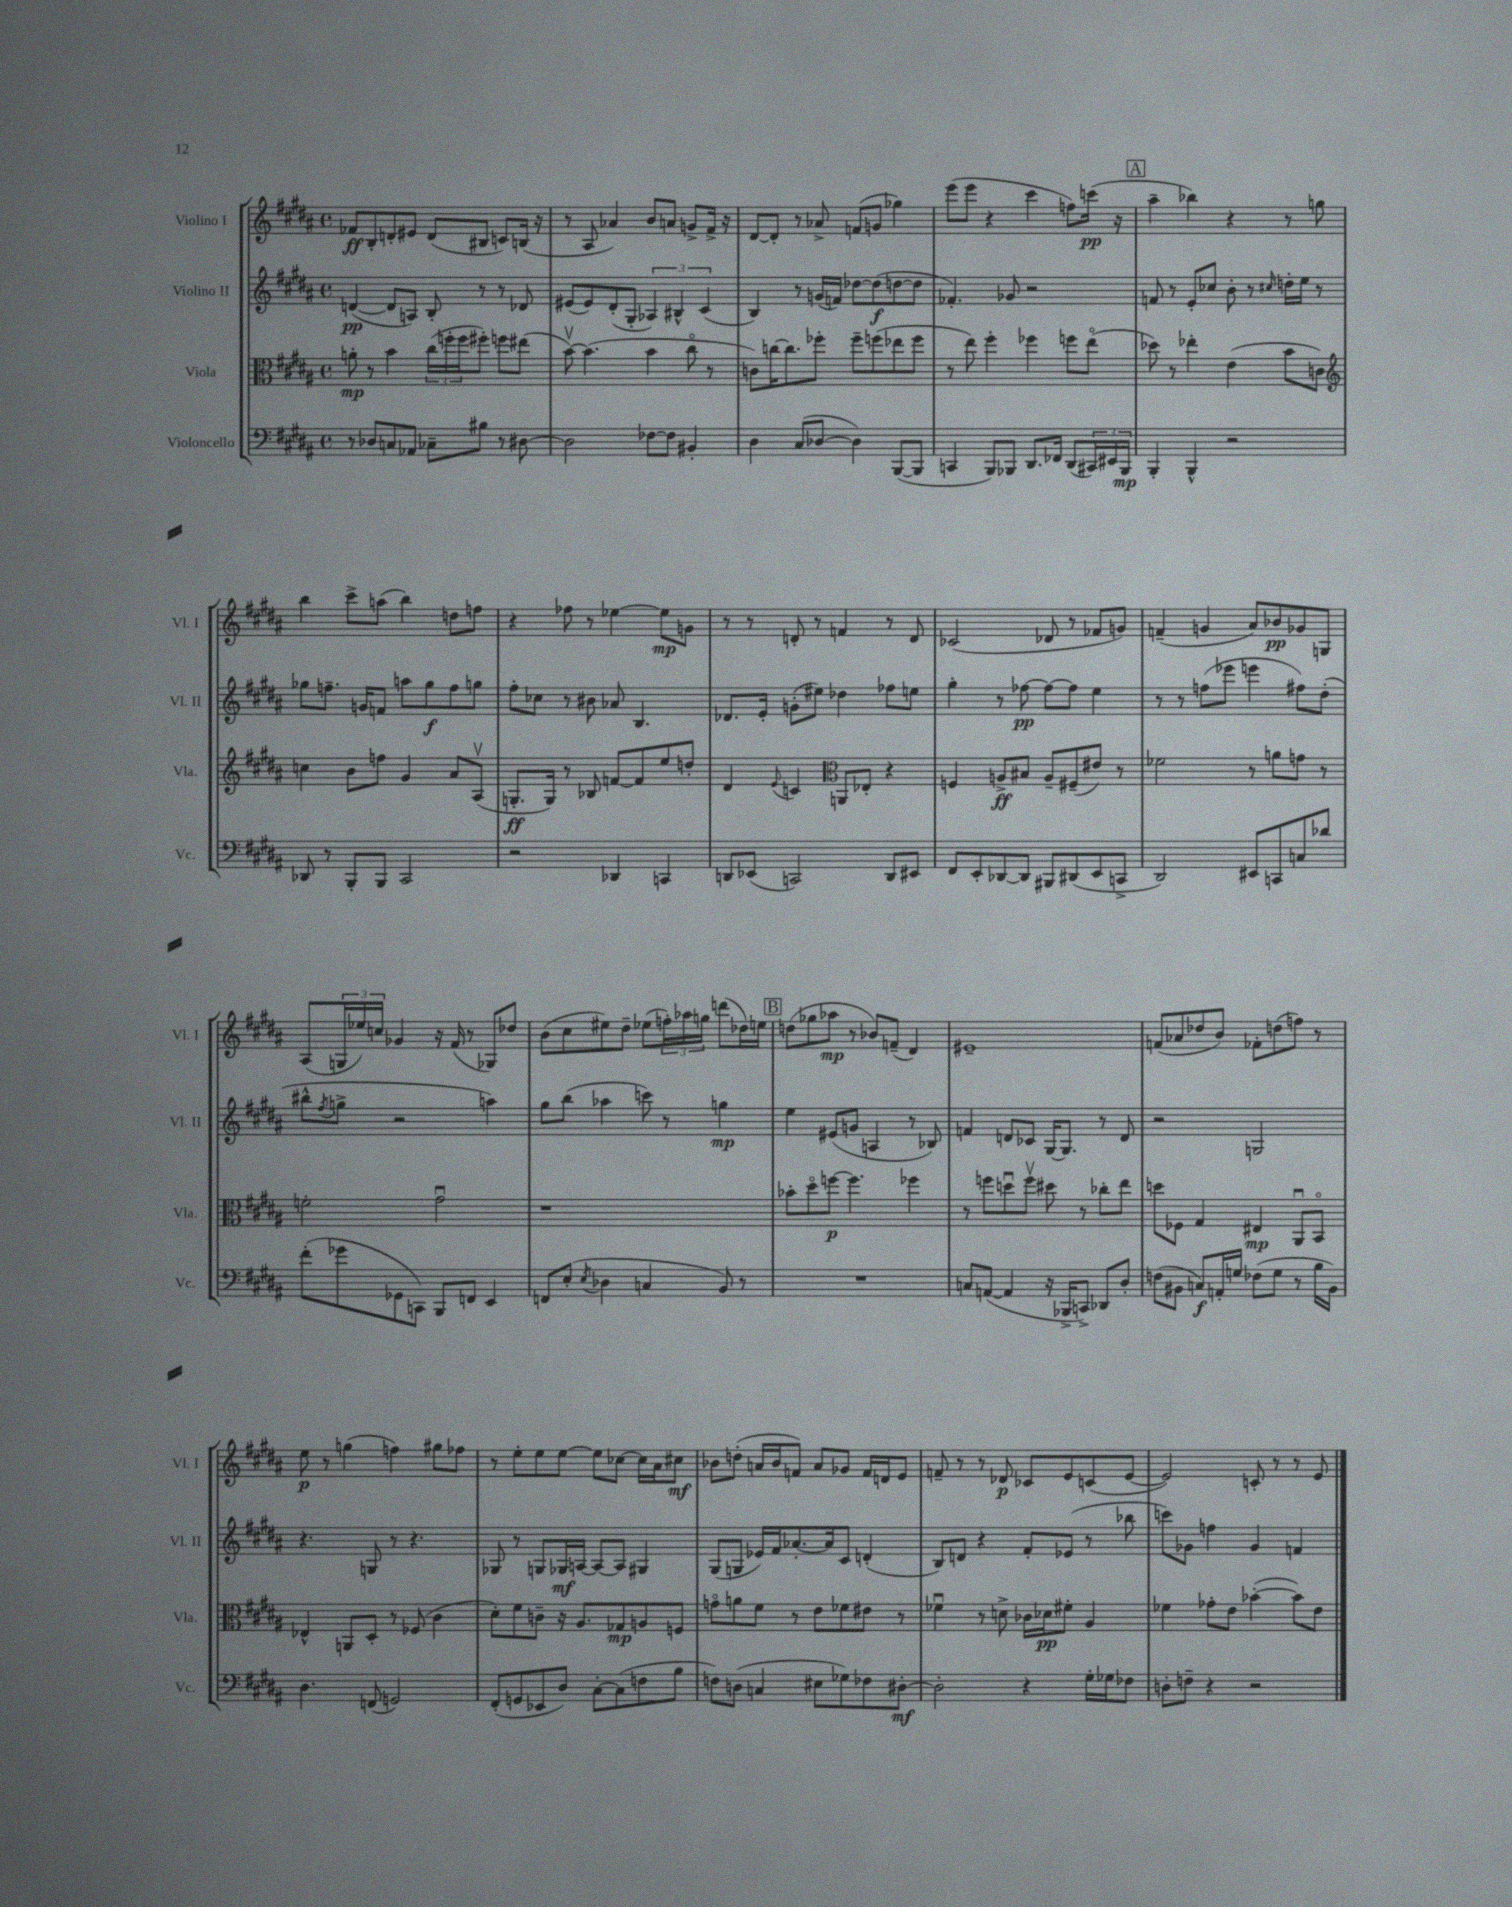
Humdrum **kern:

**kern	**dynam	**kern	**dynam	**kern	**dynam	**kern	**dynam
*part4	*part4	*part3	*part3	*part2	*part2	*part1	*part1
*staff4	*staff4	*staff3	*staff3	*staff2	*staff2	*staff1	*staff1
*I"Violoncello	*	*I"Viola	*	*I"Violino II	*	*I"Violino I	*
*I'Vc.	*	*I'Vla.	*	*I'Vl. II	*	*I'Vl. I	*
*clefF4	*	*clefC3	*	*clefG2	*	*clefG2	*
*k[f#c#g#d#a#]	*	*k[f#c#g#d#a#]	*	*k[f#c#g#d#a#]	*	*k[f#c#g#d#a#]	*
*M4/4	*	*M4/4	*	*M4/4	*	*M4/4	*
*met(c)	*	*met(c)	*	*met(c)	*	*met(c)	*
=1	=1	=1	=1	=1	=1	=1	=1
8r	.	8an'\	mp	([4dn/	pp	8f-X/L	ff
8D-X/L	.	8r	.	.	.	8B'/	.
8Cn/	.	4b\	.	8d/L]	.	8dn'/	.
8AA-X/J	.	.	.	8An/J)	.	8e#X/J	.
8C-X~\L	.	(24cc#\LL	.	8B'/	.	(8d/L	.
.	.	24ffn'\	.	.	.	.	.
.	.	24ff\J	.	.	.	.	.
8B#X\J	.	8ff#X'\J)	.	8r	.	8B#X/J	.
8r	.	8ffn\L	.	8r	.	8cn/L)	.
[8D#X\	.	(8ee#X\J	.	8d-X/	.	(16Bn/Jk	.
.	.	.	.	.	.	16r	.
=2	=2	=2	=2	=2	=2	=2	=2
2D#\]	.	[8bv\)	.	(8e#X/L	.	8r	.
.	.	(4.b\]	.	8e#/)	.	8A#/	.
.	.	.	.	(8d#'/	.	4a-X/)	.
.	.	.	.	8G#'/J	.	.	.
[8F-X\L	.	4b\	.	6A-X/)	.	8b/L	.
8F-\J]	.	.	.	.	.	8an/J	.
.	.	.	.	6B#X^^/	.	.	.
4BB#X'/	.	8cc#\	.	.	.	8gn^/L	.
.	.	.	.	(6c#/	.	.	.
.	.	8r	.	.	.	16f#^/Jk	.
.	.	.	.	.	.	16r	.
=3	=3	=3	=3	=3	=3	=3	=3
4D#\	.	8cn\L)	.	4B/)	.	[8d#/L	.
.	.	[16ccn\K	.	.	.	8d#'/J]	.
.	.	8.cc\]	.	.	.	.	.
(8C#/L	.	.	.	8r	.	8r	.
[8D-X/J	.	8ff-X'\J	.	(16gn/LL	.	8a-X^/	.
.	.	.	.	16fn/JJ)	.	.	.
4D-\])	.	8ff-~\L	.	[8dd-X\L	.	(8fn/L	.
.	.	(8ffn\	.	(8dd-\]	f	8gn/J	.
([8BBB/L	.	8ee-X\	.	[8ddn\	.	4gg-X\)	.
8BBB/J]	.	8ff\J	.	8dd\J]	.	.	.
=4	=4	=4	=4	=4	=4	=4	=4
4CCn/	.	8r	.	4.f-X'/)	.	(8eee\L	.
.	.	8ee\)	.	.	.	8eee\J	.
8BBB/L)	.	4ff#'\	.	.	.	4r	.
8BBB-X/J	.	.	.	8g-X/	.	.	.
8.DD#/L	.	4ff-X\	.	2r	.	4ccc#\	.
16FF-X/Jk	.	.	.	.	.	.	.
(8DD#/L	.	8ffn\L	.	.	.	8ffn\L)	.
24CC#X/L)	.	(8ee\J	.	.	.	(16cccn\Jk	pp
24EE#X/	.	.	.	.	.	.	.
.	.	.	.	.	.	16r	.
24BBB-/JJ	mp	.	.	.	.	.	.
!!LO:REH:place=s1:t=A
=5	=5	=5	=5	=5	=5	=5	=5
4BBB'/	.	8dd-X\)	.	8fn/	.	4aa#~\	.
.	.	8r	.	8r	.	.	.
4BBB^^/	.	4ee-X'\	.	8e'/L	.	4bb-X\)	.
.	.	.	.	8cc-X/J	.	.	.
2r	.	(4e\	.	8b'\	.	4r	.
.	.	.	.	8r	.	.	.
.	.	.	.	16qqcc#X/	.	.	.
.	.	8b\L	.	16ddn'\LL	.	8r	.
.	.	.	.	16ee\JJ	.	.	.
.	.	8cn\J)	.	8r	.	8ggn\	.
!!LO:LB:g=z
=6	=6	=6	=6	=6	=6	=6	=6
*	*	*clefG2	*	*	*	*	*
8DD-X/	.	4ccn\	.	8gg-X\L	.	4bb\	.
8r	.	.	.	8.ffn~\J	.	.	.
8BBB'/L	.	8b\L	.	.	.	8ccc#^\L	.
.	.	.	.	16gn/KL	.	.	.
8BBB/J	.	8ffn\J	.	8fn/J	.	(8aan\J	.
2CC#/	.	4g#/	.	8aan\L	.	4bb\)	.
.	.	.	.	8gg-\	f	.	.
.	.	8a#/L	.	8ff\	.	8ddn\L	.
.	.	(8A#v/J	.	8ggn\J	.	8ffn\J	.
=7	=7	=7	=7	=7	=7	=7	=7
2r	.	8.Gn'/L	ff	8ff#'\L	.	4r	.
.	.	.	.	8cc-X\J	.	.	.
.	.	16G/Jk)	.	.	.	.	.
.	.	8r	.	8r	.	8ff-X\	.
.	.	8B-X/	.	8b#X\	.	8r	.
4DD-X/	.	[8fn/L	.	8a-X/	.	[4ee-X\	.
.	.	8f/]	.	4.B/	.	.	.
4CCn/	.	8ee/	.	.	.	8ee-\L]	mp
.	.	8ddn'/J	.	.	.	8gn\J	.
=8	=8	=8	=8	=8	=8	=8	=8
8DDn/L	.	4d#/	.	8.d-X/L	.	8r	.
(8EE-X/J	.	.	.	.	.	8r	.
.	.	.	.	16e'/Jk	.	.	.
.	.	8qqe/	.	.	.	.	.
2CCn/)	.	4cn/	.	(8gn'\L	.	8dn'/	.
.	.	.	.	8ee#X\J)	.	8r	.
*	*	*clefC3	*	*	*	*	*
.	.	8AAn/L	.	4dd-X\	.	4fn/	.
.	.	8E-X'/J	.	.	.	.	.
8DD/L	.	4r	.	8ff-X\L	.	8r	.
8EE#X/J	.	.	.	8een\J	.	8d/	.
=9	=9	=9	=9	=9	=9	=9	=9
8FF#/L	.	4Fn/	.	4gg#'\	.	(2c-X/	.
8EE'/	.	.	.	.	.	.	.
[8DD-X/	.	8An^/L	ff	8r	.	.	.
8DD-/J]	.	8B#X/J	.	[8ff-X\	pp	.	.
8BBB#X/L	.	8A~/L	.	8ff-\L_	.	8d-X/	.
(8DD#X/	.	(8F#X~/	.	8ff-\J]	.	8r	.
8EE/	.	8e#X/J)	.	4ee\	.	8f-X/L	.
8CCn^/J	.	8r	.	.	.	8gn/J)	.
=10	=10	=10	=10	=10	=10	=10	=10
2DD#/)	.	2f-X\	.	8r	.	(4fn~/	.
.	.	.	.	8r	.	.	.
.	.	.	.	(8ffn\L	.	4gn/	.
.	.	.	.	8eee-X\J	.	.	.
8EE#X/L	.	8r	.	4eeen\	.	8a#/L)	.
8CCn/	.	8an\L	.	.	.	8b-X/	pp
8Cn/	.	8gn\J	.	8ff#X\L)	.	8g-X/	.
8d-X/J	.	8r	.	(8dd#'\J	.	8Gn/J	.
!!LO:LB:g=z
=11	=11	=11	=11	=11	=11	=11	=11
(8f#'\L	.	2fn'\	.	8bb#X^^\L	.	(8A#/L	.
.	.	.	.	8qff#/	.	.	.
8g-X\	.	.	.	8ggn^\J	.	24Gn/L	.
.	.	.	.	.	.	24ee-X/)	.
.	.	.	.	.	.	24ccn/JJ	.
8GG-X\	.	.	.	2r	.	4g-X/	.
8CCn\J)	.	.	.	.	.	.	.
8BBB/L	.	2g#u\	.	.	.	16r	.
.	.	.	.	.	.	(16f#/	.
8FFn/J	.	.	.	.	.	8r	.
4EE/	.	.	.	4aan\)	.	8G-X/L)	.
.	.	.	.	.	.	8dd-X/J	.
=12	=12	=12	=12	=12	=12	=12	=12
8FFn/L	.	1r	.	8gg#\L	.	(8b\L	.
(8E'/J	.	.	.	(8bb\J	.	8cc#\	.
8qE/	.	.	.	.	.	.	.
4D-X\	.	.	.	4aa-X\	.	8ee#X\)	.
.	.	.	.	.	.	8dd#~\J	.
4Cn/	.	.	.	8cccn\)	.	(8ee-X\L	.
.	.	.	.	8r	.	24ffn'\L)	.
.	.	.	.	.	.	24aa-X\	.
.	.	.	.	.	.	24ggn\JJ	.
8BB/)	.	.	.	4ggn\	mp	(8dddn\L	.
8r	.	.	.	.	.	16dd-X\L)	.
.	.	.	.	.	.	16een\JJ	.
!!LO:REH:place=s1:t=B
=13	=13	=13	=13	=13	=13	=13	=13
1r	.	8b-X'\L	.	4ee\	.	(8ddn\L	.
.	.	8dd#\	.	.	.	8gg-X\	.
.	.	[8ffn\J	p	(8e#X/L	.	8aa-X\J	mp
.	.	4.ff\]	.	8gn/J	.	8r	.
.	.	.	.	4An/	.	8b-X/L)	.
.	.	.	.	.	.	(8fn~/J	.
.	.	4ff-X\	.	8r	.	4d#/)	.
.	.	.	.	8B-X/)	.	.	.
=14	=14	=14	=14	=14	=14	=14	=14
8Cn/L	.	8r	.	4fn/	.	1e#X~	.
([8AAn/J	.	8ffn\L	.	.	.	.	.
4AA/]	.	8ddnu\	.	8dn/L	.	.	.
.	.	8ffv\J	.	8c-X/J	.	.	.
16r	.	8dd#X\	.	[16G#/KL	.	.	.
16BBB-X^/KL	.	.	.	8.G#/J]	.	.	.
8CCn^/J)	.	8r	.	.	.	.	.
8DD-X/L	.	8cc-X'\L	.	8r	.	.	.
8D#'/J	.	8ee\J	.	8d/	.	.	.
=15	=15	=15	=15	=15	=15	=15	=15
(8Fn\L	.	8ddn\L	.	2r	.	(8fn/L	.
8BB#X\J	.	8F-X\J	.	.	.	8a-X/	.
8Cn/L)	f	4G#/	.	.	.	8dd-X/	.
16AAn'/L	.	.	.	.	.	8b/J)	.
16Gn/JJ	.	.	.	.	.	.	.
(8F-X\L	.	4E#X/	mp	2Gn/	.	8f-X'\L	.
8G\J	.	.	.	.	.	(8ddn\	.
8r	.	8AA#u/L	.	.	.	8ffn\J)	.
16B\LL	.	8BB/J	.	.	.	8r	.
16BB#\JJ)	.	.	.	.	.	.	.
!!LO:LB:g=z
=16	=16	=16	=16	=16	=16	=16	=16
4.D#\	.	4E-X^^/	.	4.r	.	8ee\	p
.	.	.	.	.	.	8r	.
.	.	8AAn/L	.	.	.	(4ggn\	.
(8FFn/	.	8D#'/J	.	8Gn/	.	.	.
2GGn/)	.	8r	.	8r	.	4ffn\)	.
.	.	(8F-X/	.	4.r	.	.	.
.	.	4c#\	.	.	.	8gg#X\L	.
.	.	.	.	.	.	8ff-X\J	.
=17	=17	=17	=17	=17	=17	=17	=17
(8FF#'/L	.	8d#'\L)	.	8G-X/	.	8r	.
8GGn/	.	8f#\	.	8r	.	8ee'\L	.
8EE-X/	.	8cn~\J	.	8Gn/L	.	8ee\	.
8D#/J)	.	16r	.	16G-X/L	mf	[8ee\J	.
.	.	8.A#/L	.	[16An/JJ	.	.	.
[8C#'\L	.	.	.	8A/L_	.	8ee\L]	.
(8C#\]	.	8G-X/	mp	8A/J]	.	[8cc-X\J	.
8Fn\	.	8An/	.	4G#X/	.	16cc-\LL]	.
.	.	.	.	.	.	16a#\J	.
8B\J	.	8Fn/J	.	.	.	8cc#X\J	mf
=18	=18	=18	=18	=18	=18	=18	=18
8Fn\L)	.	8gn\L	.	(8G#/L	.	8b-X\L	.
(8Dn\J	.	8an\	.	8Gn/J	.	(8ddn'\J	.
4Cn/	.	8f#\J	.	16e-X/LL)	.	16an/LL	.
.	.	.	.	16f#/J	.	16b-/J	.
.	.	8r	.	[8.a-X'/	.	8fn/J)	.
8E#X\L	.	8e\L	.	.	.	8a/L	.
.	.	.	.	16a-/k]	.	.	.
8G-X\)	.	8f-X\	.	8c#/J	.	8g-X/J	.
8F-X\	.	8e#X\J	.	(4dn'/	.	16f/LL	.
.	.	.	.	.	.	16dn/J	.
[8D#X'\J	mf	8r	.	.	.	8e/J	.
=19	=19	=19	=19	=19	=19	=19	=19
2D#'\]	.	4f-Xu\	.	8B/L)	.	8fn~/	.
.	.	.	.	8dn/J	.	8r	.
.	.	8r	.	4r	.	8r	.
.	.	8dn^\	.	.	.	8d-X/	p
4r	.	16c-X\LL	.	8f#'/L	.	8c-X/L	.
.	.	16d-X\J	pp	.	.	.	.
.	.	8f#X'\J	.	(8e-X/J	.	8e/	.
16G#'\LL	.	4A#/	.	8r	.	(8cn/	.
16G-X\J	.	.	.	.	.	.	.
8F-X\J	.	.	.	8bb-X\	.	[8e/J	.
=20	=20	=20	=20	=20	=20	=20	=20
8Dn'\L	.	4f-X\	.	8cccn\L)	.	2e/])	.
8Fn~\J	.	.	.	8g-X\J	.	.	.
4r	.	8g-X'\L	.	4ffn\	.	.	.
.	.	8e\J	.	.	.	.	.
2r	.	([4b-X'\	.	4g-/	.	8cn'/	.
.	.	.	.	.	.	8r	.
.	.	8b-\L])	.	4fn/	.	8r	.
.	.	8e\J	.	.	.	8e/	.
==	==	==	==	==	==	==	==
*-	*-	*-	*-	*-	*-	*-	*-
